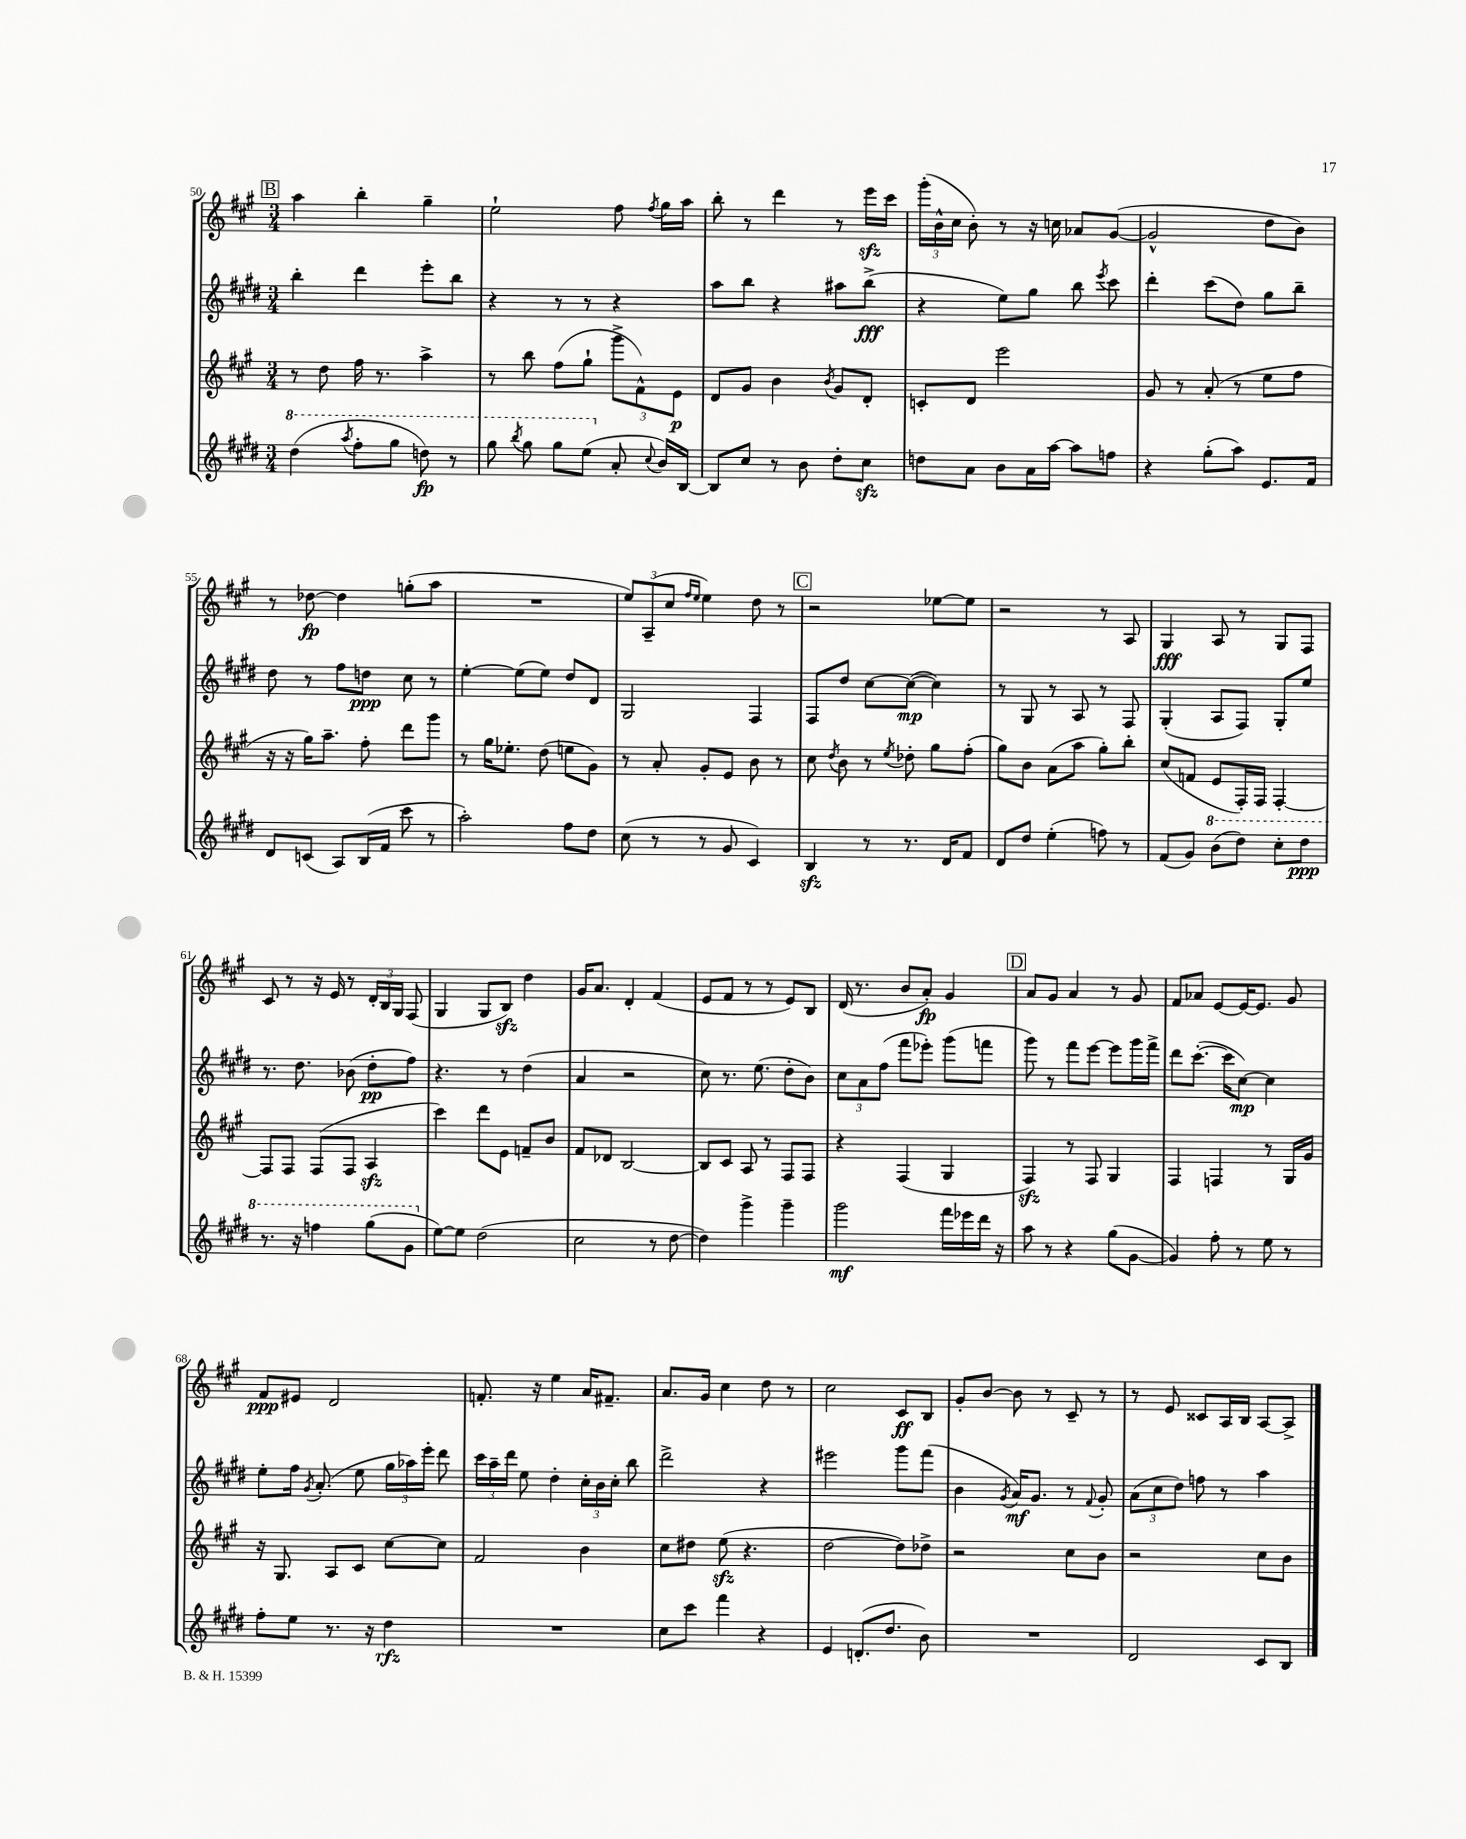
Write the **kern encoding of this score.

**kern	**kern	**kern	**kern
*staff4	*staff3	*staff2	*staff1
*clefG2	*clefG2	*clefG2	*clefG2
*k[f#c#g#d#]	*k[f#c#g#]	*k[f#c#g#d#]	*k[f#c#g#]
*M3/4	*M3/4	*M3/4	*M3/4
(4ddd#	8r	4bb'	4aa
.	8dd	.	.
8qaaa	.	.	.
8fff#'	16ff#	4ddd#	4bb'
.	8.r	.	.
8ggg#	.	.	.
8ddd)	4aa^	8eee'	4gg#~
8r	.	8bb	.
=	=	=	=
8ggg#	8r	4r	2ee`
8qbbb	.	.	.
8ggg#	8bb	.	.
8ggg#	(8ff#	8r	.
(8eee	8gg#`	8r	.
8a'	12ggg#^	4r	8ff#
.	12f#^^)	.	.
8qqcc#	.	.	8qff#
16b)	.	.	16gg#
.	12e	.	.
[16B	.	.	16aa
=	=	=	=
8B]	8d	8aa	8bb'
8cc#	8g#	8bb	8r
8r	4b	4r	4ddd
8b	.	.	.
.	8qb	.	.
8dd#'	8g#	8aa#	8r
8cc#	8d'	(8bb^	16eee
.	.	.	16ccc#
=	=	=	=
8dd	8c'	4r	(24ggg#'
.	.	.	24b^^
.	.	.	24cc#
8a	8d	.	8b')
8b	2eee	8ee)	8r
16a	.	8gg#	16r
[16aa	.	.	16cc
8aa]	.	8bb	8a-
.	.	8qeee	.
8ff	.	8ccc#	([8g#
=	=	=	=
4r	8g#	4ddd#'	2g#^^]
.	8r	.	.
(8gg#'	(8a'	(8ccc#	.
8aa)	8r	8dd#)	.
8.e	8ee	8gg#	8dd
.	8ff#	8bb~	8b)
16f#	.	.	.
=	=	=	=
8d#	16r	8dd#	8r
.	16r	.	.
(8c	16gg#)	8r	[8dd-
.	8.aa~	.	.
8A)	.	8ff#	4dd-]
(16B	8ff#'	8dd	.
16f#	.	.	.
8ccc#	8ddd	8cc#	(8gg'
8r	8ggg#	8r	8aa
=	=	=	=
2aa')	8r	[4ee'	2.r
.	16gg#	.	.
.	8.ee-'	.	.
.	.	(8ee]	.
.	(8dd	8ee)	.
8ff#	8ee	8dd#	.
8dd#	8g#)	8d#	.
=	=	=	=
(8cc#	8r	2G#	12ee)
.	.	.	(12A~
8r	8a'	.	.
.	.	.	12cc#
.	.	.	16qqff#
.	.	.	16qqee
8r	8g#'	.	4ee)
8g#	8e	.	.
4c#)	8b	4F#	8dd
.	8r	.	8r
=	=	=	=
4B	8cc#	8F#	2r
.	8qdd	.	.
.	8b	8dd#	.
8r	8r	[8cc#	.
.	8qee	.	.
8.r	8dd-'	(8cc#_	.
.	8gg#	4cc#])	[8ee-
16d#	.	.	.
8f#	(8ff#'	.	8ee-]
=	=	=	=
8d#	8gg#)	8r	2r
8dd#	8b	8G#	.
(4ee'	(8a	8r	.
.	8aa	8A	.
8ff)	8gg#')	8r	8r
8r	8bb'	8F#	8A
=	=	=	=
(8f#	(8cc#	(4G#'	4G#
8g#)	8f	.	.
(8bb	8e	8A	8A
8ddd#)	16F#')	8F#)	8r
.	16F#	.	.
8ccc#'	[4F#'	8G#'	8G#
8ddd#	.	8ee	8F#
=	=	=	=
8.r	8F#]	8.r	8c#
.	8F#	.	8r
16r	.	8.dd#	.
4fff	(8F#	.	16r
.	.	.	16e
.	8F#	(8b-	8r
(8ggg#	4A	8dd#'	24d'
.	.	.	24B
.	.	.	24G#
8gg#	.	8ff#)	(8F#
=	=	=	=
[8ee)	4ccc#)	4.r	4G#
8ee]	.	.	.
(2dd#	8ddd	.	8G#
.	8e	8r	8B)
.	8f~	(4dd#	4dd
.	8b	.	.
=	=	=	=
2cc#	8f#	4a	16g#
.	.	.	8.a
.	8d-	.	.
.	[2B	2r	4d'
8r	.	.	(4f#
[8dd#	.	.	.
=	=	=	=
4dd#])	8B]	8cc#)	8e
.	8c#	8.r	8f#
4ggg#^	8A	.	8r
.	.	(8.ee	.
.	8r	.	8r
4ggg#~	8F#	8dd#'	8e)
.	8F#	8b)	8B
=	=	=	=
2ggg#	4r	12cc#	(16d
.	.	.	8.r
.	.	12a	.
.	.	(12ff#	.
.	(4F#	8fff#	8b
.	.	8eee-')	8a')
16fff#	4G#	(8ggg#	4g#
16eee-	.	.	.
16ddd#	.	8fff	.
16r	.	.	.
=	=	=	=
8aa	4F#)	8ggg#)	8a
8r	.	8r	8g#
4r	8r	8fff#	4a
.	8F#	[8eee	.
(8gg#	4G#	8eee]	8r
[8g#	.	16ggg#	8g#
.	.	16fff#^	.
=	=	=	=
4g#])	4F#	8ddd#	8f#
.	.	([8.ccc#'	8a-
8ff#'	4F	.	[8e
.	.	16ccc#]	.
8r	.	[8cc#)	16e_
.	.	.	8.e]
8ee	8r	4cc#]	.
8r	16G#	.	8g#
.	16g#	.	.
=	=	=	=
8ff#'	16r	8ee'	8f#
.	8.G#	.	.
8ee	.	16ff#	8e#
.	.	8qg#	.
.	.	(8.a'	.
8.r	8A	.	2d
.	8c#	8ee	.
16r	.	.	.
4dd#	[8cc#	24gg#	.
.	.	24aa-)	.
.	.	24eee'	.
.	8cc#]	8ddd#	.
=	=	=	=
2.r	2f#	24ccc#	8.f'
.	.	24aa~	.
.	.	24ddd#	.
.	.	8ee	.
.	.	.	16r
.	.	4dd#'	4ee
.	4b	24cc#'	16a
.	.	24b	.
.	.	.	8.f#~
.	.	24cc#'	.
.	.	8bb	.
=	=	=	=
8cc#	8cc#	2ddd#^	8.a
8ccc#	8dd#	.	.
.	.	.	16g#
4fff#	(8ee	.	4cc#
.	4.r	.	.
4r	.	4r	8dd
.	.	.	8r
=	=	=	=
4e	[2dd	2eee#	2cc#
(8.d'	.	.	.
8.dd#	.	.	.
.	8dd])	8ggg#	8c#
8b)	8dd-^	(8fff#	8B
=	=	=	=
2.r	2r	4b	8g#'
.	.	.	[8b
.	.	8qg#	.
.	.	16a)	8b]
.	.	8.g#	.
.	.	.	8r
.	8cc#	8r	8c#~
.	.	8qqf#	.
.	8b	8g#'	8r
=	=	=	=
2d#	2r	(12a	8r
.	.	12cc#	.
.	.	.	8e
.	.	12dd#)	.
.	.	8ff	8c##
.	.	8r	16A
.	.	.	16B
8c#	8cc#	4aa	[8A
8B	8b	.	8A^]
==	==	==	==
*-	*-	*-	*-
